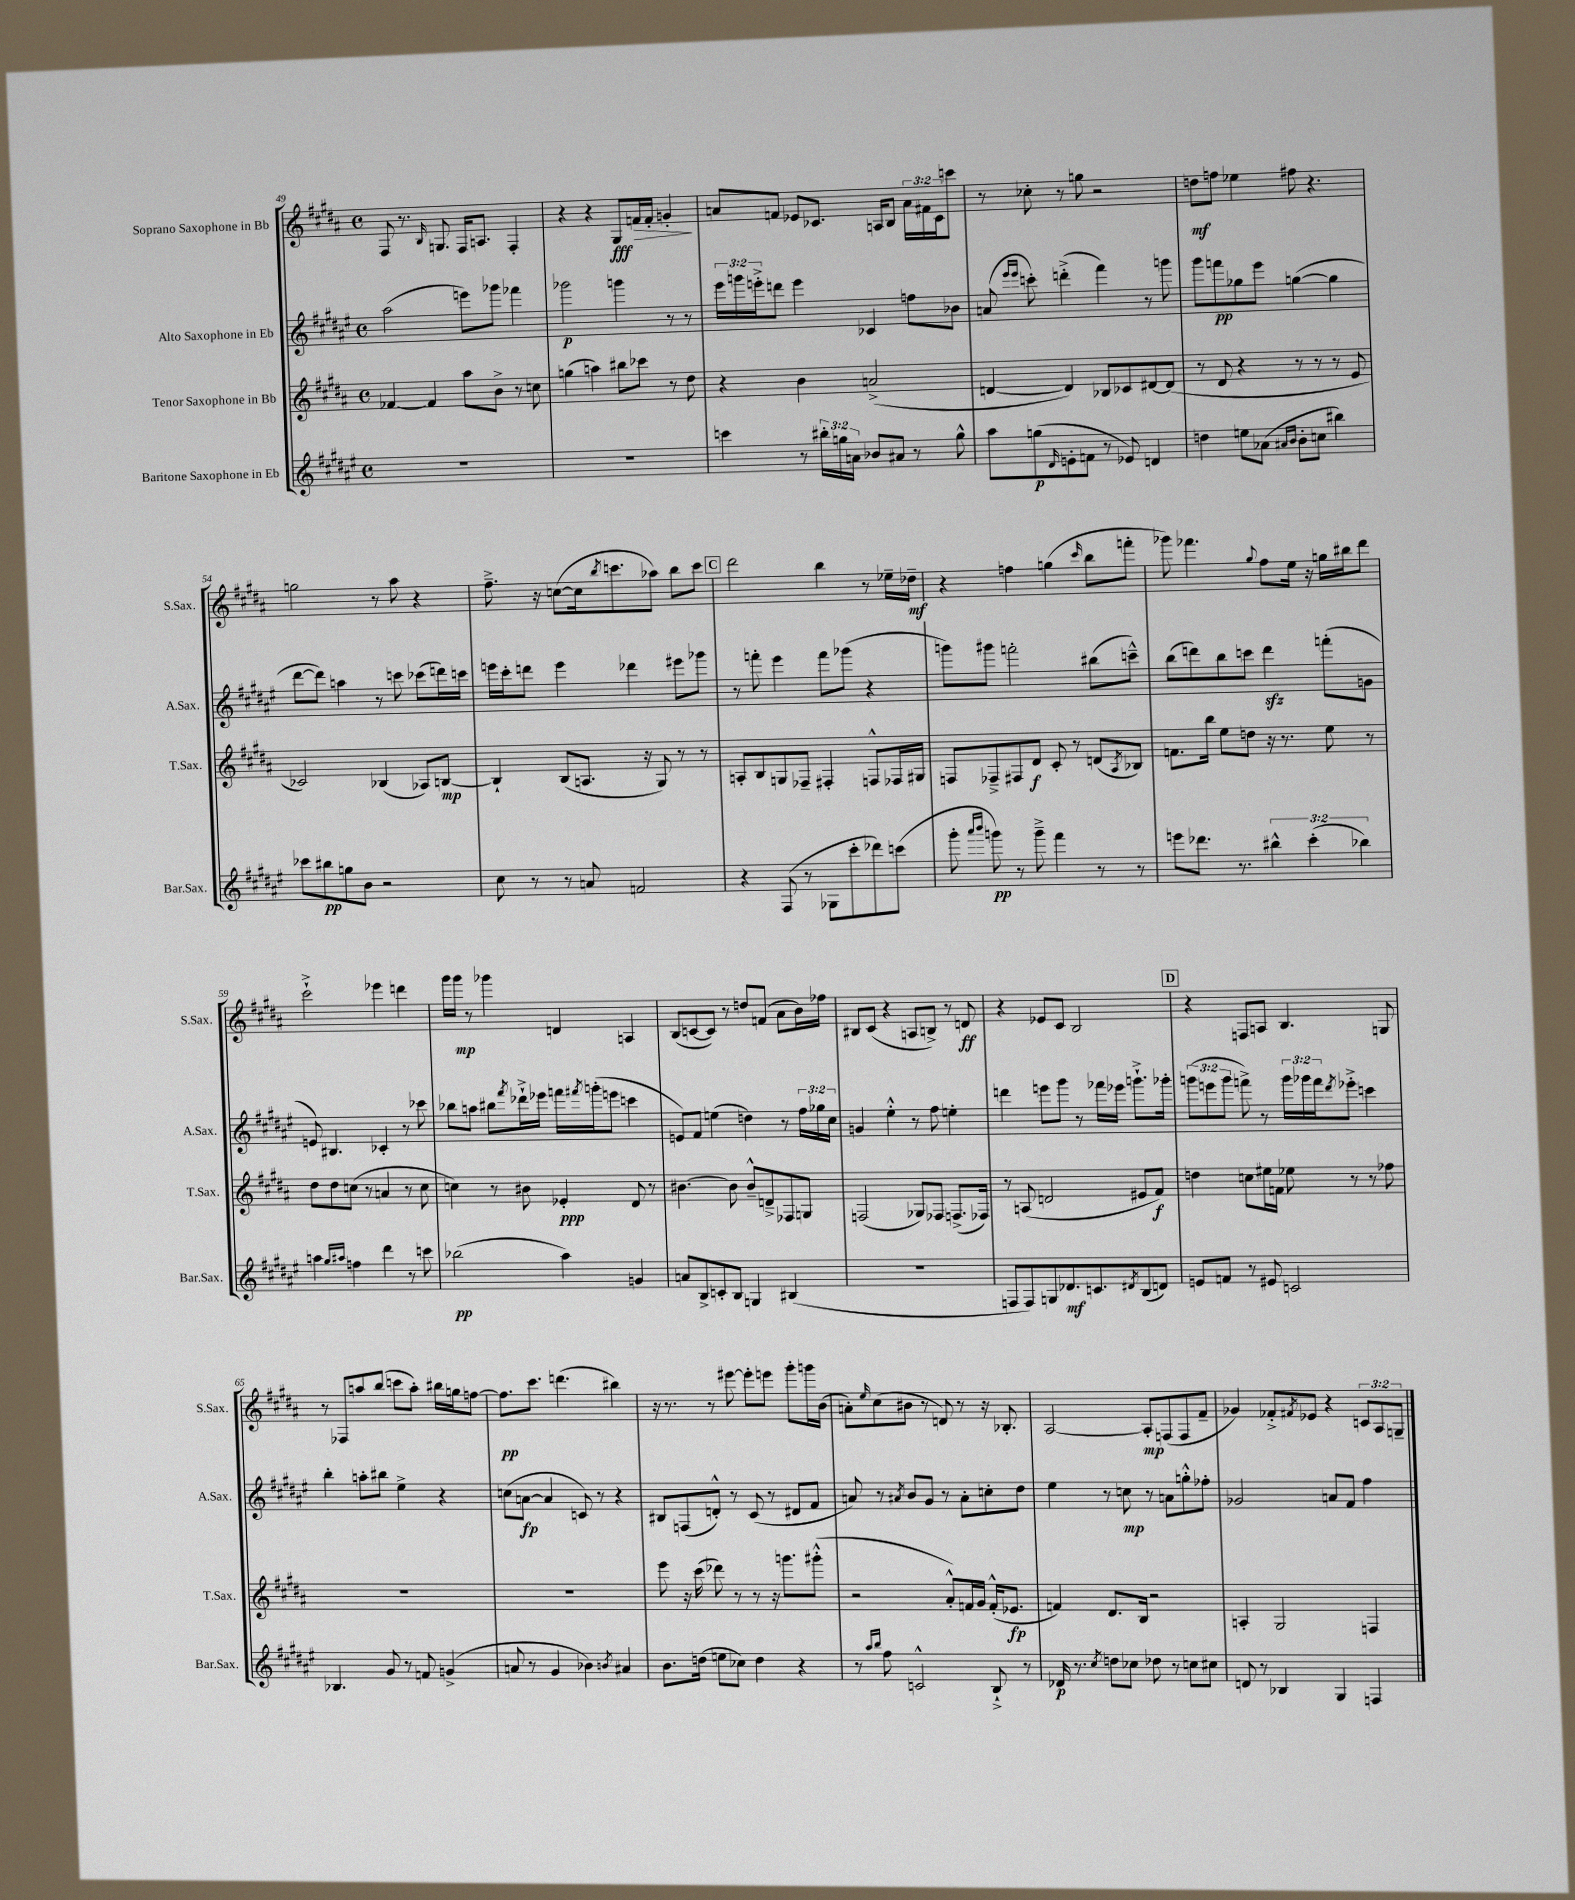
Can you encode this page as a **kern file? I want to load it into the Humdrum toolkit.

**kern	**kern	**kern	**kern
*staff4	*staff3	*staff2	*staff1
*clefG2	*clefG2	*clefG2	*clefG2
*k[f#c#g#d#a#e#]	*k[f#c#g#d#a#]	*k[f#c#g#d#a#e#]	*k[f#c#g#d#a#]
*M4/4	*M4/4	*M4/4	*M4/4
*met(c)	*met(c)	*met(c)	*met(c)
1r	[4f-/	(2aa#\	8F#/
.	.	.	8.r
.	4f-/]	.	.
.	.	.	16qqB/
.	.	.	8.G/
.	8aa#\L	8eee\L)	16F#/LK
.	.	.	8.A/J
.	8b^\J	8ggg-\J	.
.	8r	4fff-\	4F#'/
.	8cc\	.	.
=	=	=	=
1r	(4gg\	2ggg-\	4r
.	4aa\)	.	4r
.	8bb#\L	4ggg\	8G#/L
.	8ccc-\J	.	16f/L
.	.	.	16f'/JJ
.	8r	8r	4g'/
.	8dd#\	8r	.
=	=	=	=
4ccc\	4r	24eee#\LL	8a/L
.	.	24ggg\	.
.	.	24eee'^\J	.
.	.	8ddd\J	8f/J
8r	4b\	4eee\	8e-/L
24bb#'\LL	.	.	8.c-/J
24gg\	.	.	.
24a\JJ	.	.	.
8b-/L	(2a^/	4c-/	.
.	.	.	16A/LK
8a#/J	.	.	8B/J
8r	.	8ff\L	24a\LL
.	.	.	24f#\
.	.	.	24c-\J
8gg^^\	.	8b-\J	8ccc\J
=	=	=	=
8aa#\L	[4d/	(8a/	8r
.	.	16qqeee#/LL	.
.	.	16qqeee#/JJ	.
(8gg\	.	8ccc'\)	8cc-'\
16qqd#/	.	.	.
8e'\	4d/])	(4ddd'^\	8r
8f\J	.	.	8gg\
8r	8B-/L	4fff#\)	2r
8e-/)	8c-/	.	.
4d/	[8d#/	8r	.
.	(8d#/]J	8ggg\	.
=	=	=	=
4dd\	8r	8ggg#\L	8dd\L
.	8d#/	8fff\	8ff\J
8ee\L	4r	8gg-\	4ee-\
(8a-\J	.	8eee#\J	.
16qqa#/LL	.	.	.
16qqb/JJ	.	.	.
8b'\L	8r	([4gg\	8ff#\
8cc\J	8r	.	4.r
4bb#\)	8r	4gg\]	.
.	8e/	.	.
=	=	=	=
8ccc-\L	2c-/)	[8ddd#\L	2gg\
8bb#\	.	8ddd#\]J)	.
8gg\	.	4aa\	.
8b\J	.	.	.
2r	(4B-/	8r	8r
.	.	8ccc\	8aa#\
.	8A-/L)	(8ccc-\L	4r
.	[8B/J	16ddd\L)	.
.	.	16ccc\JJ	.
=	=	=	=
8cc#\	4B`/]	16eee\LL	8.ff#~^\
.	.	16ccc#'\J	.
8r	.	8ddd\J	.
.	.	.	16r
8r	(8B/L	4eee\	([8cc\L
8a/	8.A/J	.	16cc\]k
.	.	.	8qbb/
.	.	.	8.ccc\
2f/	.	4ddd-\	.
.	16r	.	.
.	8G#/)	.	8aa-\J)
.	8r	8eee#\L	8bb\L
.	8r	8ggg-\J	8ccc\J
=	=	=	=
4r	8A'/L	8r	2ddd#\
.	8B/	8fff'\	.
(8F#/	8G/	4eee#\	.
8r	8F-~/J	.	.
8G-\L	4F#'/	8fff\L	4bb\
8ccc#'\	.	(8ggg-\J	.
8ddd-\)	8F^^/L	4r	8r
(8ccc\J	16F-/L	.	16ee-~\LL
.	16G#/JJ	.	16dd-~\JJ
=	=	=	=
8ggg#'\	8F/L	8ggg\L)	4r
16qqaaa#/LL	.	.	.
16qqbbb/JJ	.	.	.
8ggg\)	8F-~^/	8ggg#\J	.
8r	8F#/	2fff'\	4ff\
8ggg~^\	8d#/J	.	.
4fff#\	8c#'/	.	(4gg\
.	8r	.	.
.	.	.	16qqccc#/
8r	(8d/L	(8bb#\L	8bb\L
.	8qA#/	.	.
8r	8B-/J)	8ccc~^^\J)	8fff'\J
=	=	=	=
8eee\L	8.f\L	(8bb\L	8ggg-\)
8.ddd-\J	.	8ddd\)	4.fff-\
.	16bb\Jk	.	.
.	8ee\L	8bb\	.
8.r	.	.	.
.	8dd\J	8ccc\J	.
.	.	.	8qqgg#/
6bb#^^\	16r	4ddd\	8ff#\L
.	8.r	.	.
.	.	.	16ee\Jk
(6ccc#'\	.	.	.
.	.	.	16r
.	8ee\	(8fff'\L	16gg\LL
.	.	.	16bb#\J
6bb-\)	.	.	.
.	8r	8g\J	8ddd#\J
=	=	=	=
4aa\	8dd#\L	8e/)	2ccc#`^\
.	8dd#\	4.B#/	.
16qqgg#/LL	.	.	.
16qqaa#/JJ	.	.	.
4ff\	(8cc\J	.	.
.	8r	.	.
4ddd#\	4a/	4c-'/	4eee-\
8r	8r	8r	4ddd\
8ccc\	8cc\	8ccc-\	.
=	=	=	=
(2bb-\	4cc\)	8bb-\L	16ggg#\LL
.	.	.	16ggg#\JJ
.	.	8aa\J	8r
.	8r	8bb#\L	4ggg-\
.	.	8qfff#/	.
.	8b#\	16ddd-`^\L	.
.	.	16eee-\JJ	.
4aa#\)	4e-'/	16fff\LL	4d/
.	.	8qfff#/	.
.	.	(16ggg'\J	.
.	.	8eee\J	.
4g/	8d#/	4ccc\	4A/
.	8r	.	.
=	=	=	=
8a/L	[4.b#\	8e/L)	(8B/L
8B^/	.	8f#/J	[8c/
8c'/	.	(4ee\	8c/]J)
8B/J	8b#\]	.	8r
4G/	8b#~^^/L	4dd\)	8dd/L
.	8d~^/	.	(8f/J
(4B#/	8F-/	8r	8a#\L
.	8G/J	24ff#\LL	16b\L)
.	.	24gg-\	.
.	.	.	16ff-\JJ
.	.	24cc#\JJ	.
=	=	=	=
1r	(2F/	4g/	8B#/L
.	.	.	(8c#/J
.	.	4ee#'^^\	4r
.	8G-/L)	8r	8A/L
.	8F-/J	8ff#\	8B^/J)
.	(8.F^/L	4ee'\	8r
.	.	.	8d/
.	16F-/Jk)	.	.
=	=	=	=
8F/L	8r	4ddd\	4r
8F/)	(8A/	.	.
8G/	2d/	8eee\L	8e-/L
8.d-/	.	8ggg#\J	8c#/J
.	.	8r	2B/
8.c/	.	.	.
.	.	16fff-\LL	.
.	.	16eee-\JJ	.
8qd#/	.	.	.
(8B/	8e#/L	8.ggg`^\L	.
8d/J)	8f#/J)	.	.
.	.	16ggg-'\Jk	.
=	=	=	=
8e/L	4dd\	(12ggg\L	4r
.	.	12eee\	.
8f/J	.	.	.
.	.	12ggg\J	.
8r	8cc\L	8fff^\)	8F/L
8e#/	16ee#\L	8r	8A/J
.	16f\JJ	.	.
2c/	8ee-\	24ggg\LL	4.B/
.	.	24ggg-\	.
.	.	24fff\J	.
.	.	8qddd#/	.
.	8r	8eee-'^\J	.
.	8r	4ccc\	.
.	8ff-\	.	8G/
=	=	=	=
4.B-/	1r	4bb'\	8r
.	.	.	8F-/L
.	.	8aa'\L	8aa/
8g#/	.	8bb#\J	(8bb/J
8r	.	4ee#^\	8ccc\L
8f/	.	.	8aa'\J)
(4g^/	.	4r	16bb#\LL
.	.	.	16gg\J
.	.	.	[8ff\J
=	=	=	=
8a/	1r	(8cc\L	8.ff\]L
8r	.	[8a\J	.
.	.	.	8.ccc#\J
4g#/	.	4a/]	.
.	.	.	(4.ddd\
4b-\)	.	8c/)	.
.	.	8r	.
8qb/	.	.	.
4a#/	.	4r	4bb#\)
=	=	=	=
8.b\L	8eee\	8B#/L	16r
.	.	.	8.r
.	16r	(8F/	.
(16dd\Jk	(16ccc#\	.	.
8ee\L	8ddd-\)	8d'^^/J)	8r
8cc-\J)	8r	8r	[8eee#\
4dd\	8r	(8c#/	8eee#'\]L
.	16r	8r	8eee\J
.	8.ggg\L	.	.
4r	.	8d#/L	8ggg#'\L
.	(8ggg#'^^\J	8f#/J	16ggg\L
.	.	.	(16b\JJ
=	=	=	=
8r	2r	8a/)	8a'\L)
16qqaa#/LL	.	.	.
16qqbb/JJ	.	.	16qqee/
8ff#\	.	8r	(8cc#\
.	.	8qa#/	.
2c^^/	.	8b/L	8b#\J
.	.	8g#/J	8r
.	8a#'^^/L)	8r	8d/)
.	16f/L	8a#'\L	8r
.	16g#/JJ	.	.
8B`^/	(16f'^^/LK	8cc'\	16r
.	8.e-/J	.	8.B-'/
8r	.	8dd#\J	.
=	=	=	=
16d-/	4f/)	4ee#\	[2A#/
8.r	.	.	.
8qcc#/	.	.	.
8dd\L	8.d#/L	8r	.
8cc-\J	.	8cc\	.
.	16B/Jk	.	.
8dd-\	2r	8r	8A#'/]L
8r	.	8a\L	(8F/
8cc\L	.	8gg'^^\	8F/
8cc#\J	.	8ff-'\J	8f#~/J
=	=	=	=
8d/	4A'/	2g-/	4g-/)
8r	.	.	.
4B-/	2G#/	.	8f-'^/L
.	.	.	8qf#/
.	.	.	8e-/J
4G#/	.	8a/L	4r
.	.	8f#/J	.
4F/	4F/	4ff#\	12c/L
.	.	.	12A#/
.	.	.	12G~/J
==	==	==	==
*-	*-	*-	*-
